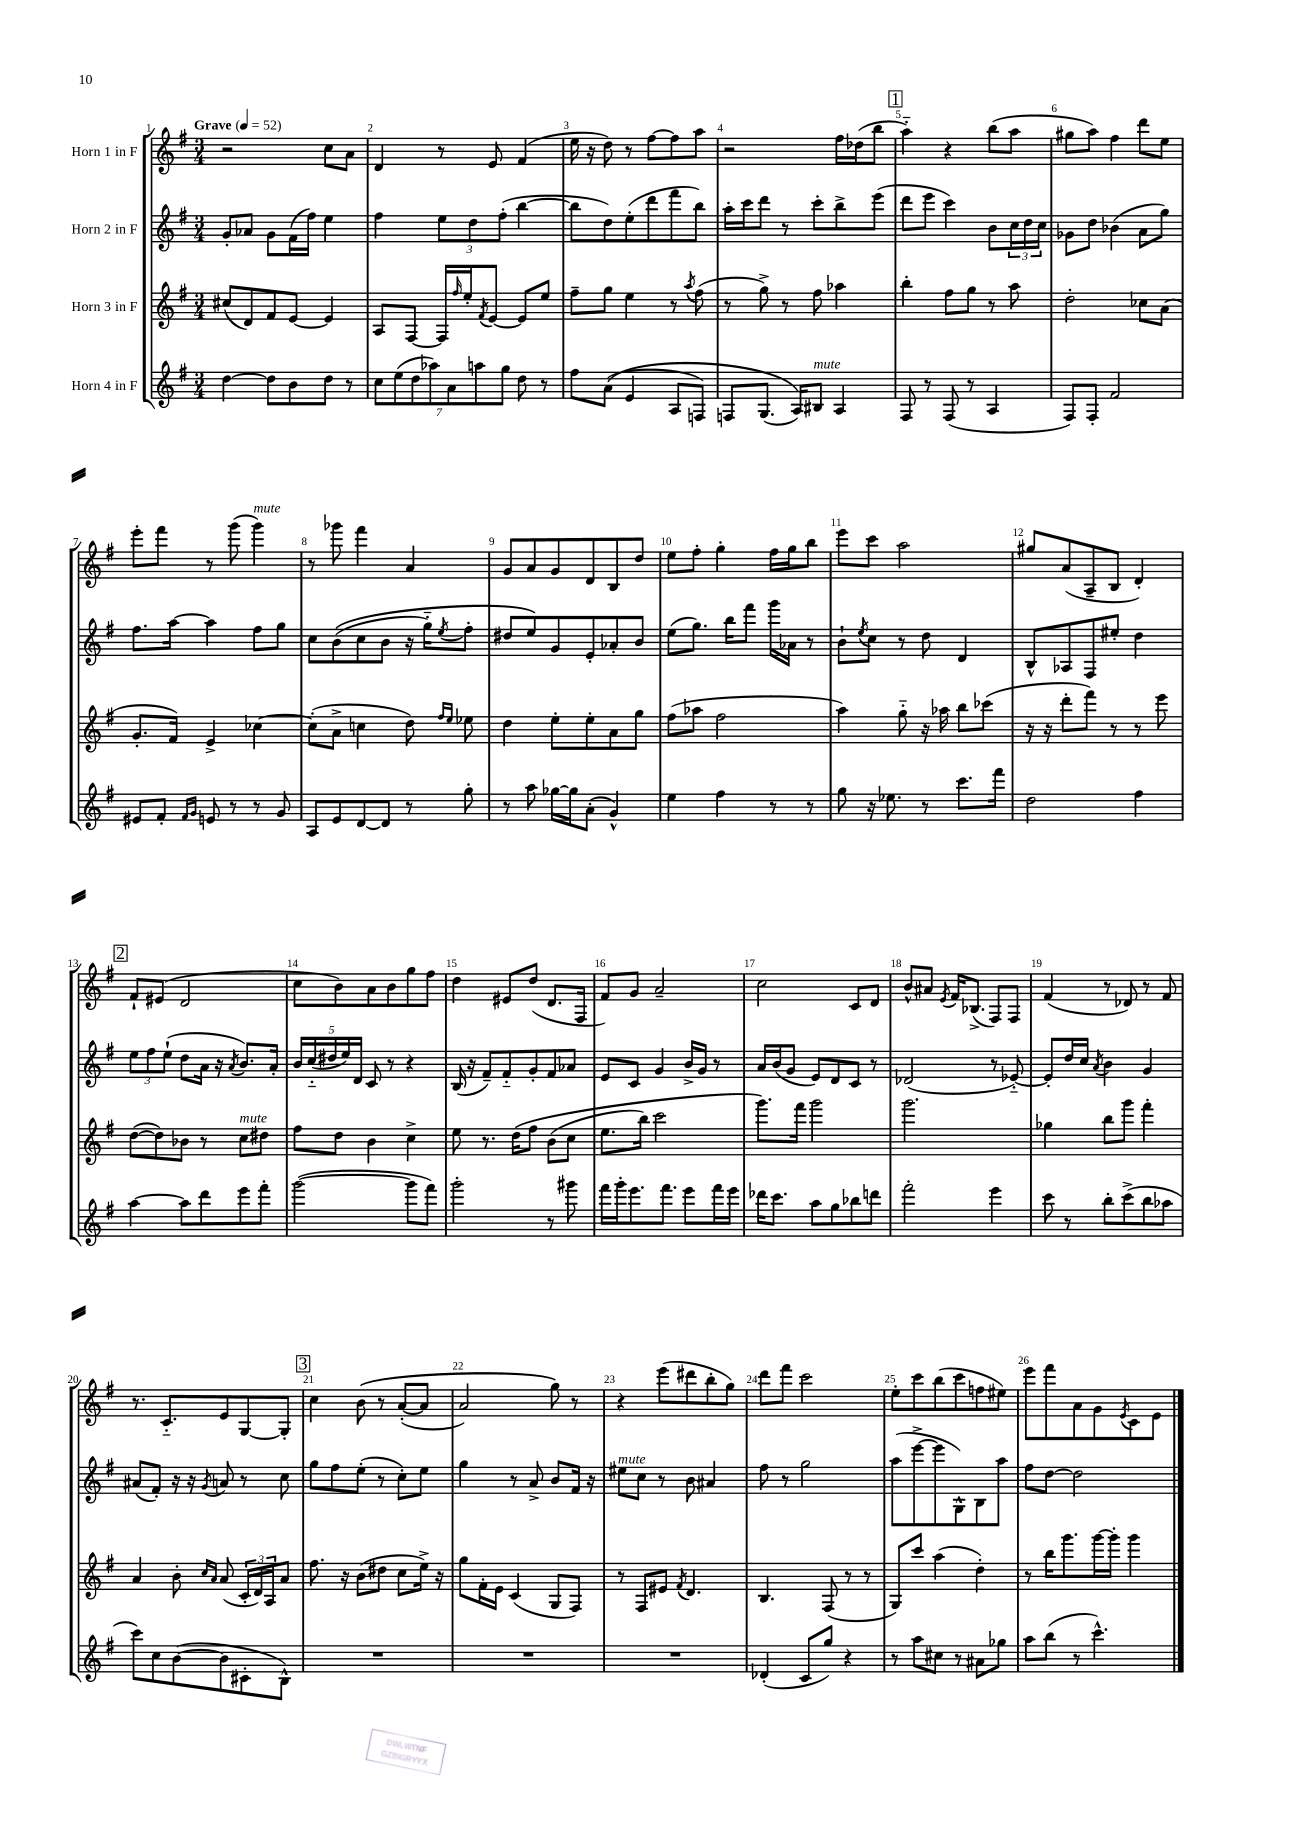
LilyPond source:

<<
\new StaffGroup <<
\new Staff = "s0" \with { instrumentName = "Horn 1 in F" } {
    \clef treble \key g \major \numericTimeSignature \time 3/4 \tempo "Grave" 4 = 52
    r2 c''8 a'8 |
    d'4 r8 e'8 fis'4( |
    e''16 r16 d''8) r8 fis''8~ fis''8 a''8 |
    r2 fis''16 des''16( b''8 |
    \mark \markup { \box "1" } a''4-_) r4 b''8( a''8 |
    gis''8 a''8) fis''4 d'''8 e''8 |
    e'''8-. fis'''8 r8 g'''8( g'''4^\markup { \italic "mute" }) |
    r8 ges'''8 fis'''4 a'4 |
    g'8 a'8 g'8 d'8 b8 d''8 |
    e''8 fis''8-. g''4-. fis''16 g''16 b''8 |
    e'''8 c'''8 a''2 |
    gis''8 a'8( a8-- b8 d'4-.) |
    \mark \markup { \box "2" } fis'8-! eis'8( d'2 |
    c''8 b'8) a'8 b'8 g''8 fis''8 |
    d''4 eis'8 d''8( d'8. fis16 |
    fis'8) g'8 a'2-- |
    c''2 c'8 d'8 |
    b'8-^ ais'8 \acciaccatura { e'8 } fis'16 bes8.->( fis8) fis8 |
    fis'4( r8 des'8) r8 fis'8 |
    r8. c'8.-_ e'8 g8~ g8-. |
    \mark \markup { \box "3" } c''4 b'8\( r8 a'8~-.( a'8 |
    a'2) g''8\) r8 |
    r4 e'''8( dis'''8 b''8-. g''8) |
    d'''8 fis'''8 c'''2 |
    e''8-. c'''8 b''8( c'''8 f''8 eis''8) |
    e'''8 fis'''8 a'8 g'8 \acciaccatura { e'8 } c'8 e'8 \bar "|." |
}
\new Staff = "s1" \with { instrumentName = "Horn 2 in F" } {
    \clef treble \key g \major \numericTimeSignature \time 3/4
    g'8-. aes'8 g'8 fis'16( fis''16) e''4 |
    fis''4 \tuplet 3/2 { e''8 d''8 fis''8-.( } b''4~ |
    b''8 d''8) e''8-.( d'''8 fis'''8 b''8) |
    a''16-. c'''16 d'''8 r8 c'''8-. b''8-> e'''8( |
    \mark \markup { \box "1" } d'''8 e'''8 c'''4) b'8 \tuplet 3/2 { c''16 d''16 c''16 } |
    ges'8 d''8 bes'4( a'8 g''8) |
    fis''8. a''16~ a''4 fis''8 g''8 |
    c''8 b'8(\( c''8 b'8 r16 g''16-_) \acciaccatura { e''8 } fis''8-. |
    dis''8 e''8\) g'8 e'8-. aes'8-. b'8 |
    e''8( g''8.) b''16 fis'''8 g'''16 aes'16 r8 |
    b'8-! \acciaccatura { e''8 } c''8 r8 d''8 d'4 |
    b8-^ aes8 fis8 eis''8-. d''4 |
    \mark \markup { \box "2" } \tuplet 3/2 { e''8 fis''8 e''8-!( } d''8 a'16 r16 \acciaccatura { a'8 } b'8.) a'16-. |
    \tuplet 5/4 { b'16 c''16-_( dis''16 e''16) d'16 } c'8 r8 r4 |
    b16( r16 fis'8--) fis'8-_ g'8-. fis'8 aes'8 |
    e'8 c'8 g'4 b'16-> g'16 r8 |
    a'16 b'16( g'8 e'8) d'8 c'8 r8 |
    des'2( r8 ees'8~-_) |
    ees'8-. d''16 c''16 \acciaccatura { a'8 } b'4 g'4 |
    ais'8( fis'8-.) r16 r16 \acciaccatura { g'8 } a'8 r8 c''8 |
    \mark \markup { \box "3" } g''8 fis''8 e''8-.( r8 c''8-.) e''8 |
    g''4 r8 a'8-> b'8 fis'16 r16 |
    eis''8^\markup { \italic "mute" } c''8 r8 b'8 ais'4 |
    fis''8 r8 g''2 |
    a''8( e'''8~-> e'''8 g8-^) b8 a''8 |
    fis''8 d''8~ d''2 \bar "|." |
}
\new Staff = "s2" \with { instrumentName = "Horn 3 in F" } {
    \clef treble \key g \major \numericTimeSignature \time 3/4
    cis''8( d'8) fis'8 e'8~ e'4 |
    a8 fis8~ fis16 \grace { fis''16 } e''16-. \acciaccatura { fis'8 } e'8~ e'8 e''8 |
    fis''8-- g''8 e''4 r8 \acciaccatura { a''8 } fis''8( |
    r8 g''8->) r8 fis''8 aes''4 |
    \mark \markup { \box "1" } b''4-. fis''8 g''8 r8 a''8 |
    d''2-. ces''8 a'8( |
    g'8.-. fis'16) e'4-> ces''4~ |
    ces''8-.( a'8-> c''4 d''8) \grace { fis''16 e''16 } ees''8 |
    d''4 e''8-. e''8-. a'8 g''8 |
    fis''8( aes''8 fis''2 |
    a''4) g''8-_ r16 aes''16 b''8 ces'''8( |
    r16 r16 d'''8-. fis'''8) r8 r8 e'''8 |
    \mark \markup { \box "2" } d''8~( d''8) bes'8 r8 c''8^\markup { \italic "mute" } dis''8 |
    fis''8 d''8 b'4 c''4-> |
    e''8 r8. d''16\( fis''8 b'8( c''8 |
    e''8. b''16) c'''2 |
    g'''8.\) fis'''16 g'''2 |
    g'''2. |
    ges''4 b''8 g'''8 fis'''4-. |
    a'4 b'8-. \grace { c''16 a'16 } a'8( \tuplet 3/2 { c'16-. d'16) a16 } a'8 |
    \mark \markup { \box "3" } fis''8. r16 b'8( dis''8 c''8 e''16->) r16 |
    g''8 fis'16-. e'16 c'4( g8 fis8) |
    r8 fis8 eis'8 \acciaccatura { fis'8 } d'4. |
    b4. fis8( r8 r8 |
    g8) c'''8 a''4( d''4-.) |
    r8 b''16 g'''8. g'''16~ g'''16-. g'''4 \bar "|." |
}
\new Staff = "s3" \with { instrumentName = "Horn 4 in F" } {
    \clef treble \key g \major \numericTimeSignature \time 3/4
    d''4~ d''8 b'8 d''8 r8 |
    \tuplet 7/4 { c''8 e''8( d''8 aes''8) a'8 a''8 g''8 } d''8 r8 |
    fis''8 a'8(\( e'4 a8 f8) |
    f8 g8.( a16)\) bis8^\markup { \italic "mute" } a4 |
    \mark \markup { \box "1" } fis8 r8 fis8( r8 a4 |
    fis8) fis8-. fis'2 |
    eis'8 fis'8-. \grace { fis'16 g'16 } e'8 r8 r8 g'8 |
    a8 e'8 d'8~ d'8 r8 g''8-. |
    r8 a''8 ges''16~ ges''16 a'8-.( g'4-^) |
    e''4 fis''4 r8 r8 |
    g''8 r16 ees''8. r8 c'''8. fis'''16 |
    d''2 fis''4 |
    \mark \markup { \box "2" } a''4~ a''8 d'''8 e'''8 fis'''8-. |
    g'''2~( g'''8 fis'''8) |
    g'''2-. r8 gis'''8 |
    fis'''16 g'''16-. e'''8. fis'''8. e'''8 fis'''16 e'''16 |
    des'''16 c'''8. a''8 g''8 bes''8 d'''8 |
    fis'''2-. e'''4 |
    c'''8 r8 b''8-. c'''8->( b''8 aes''8 |
    c'''8) c''8 b'8~( b'8 cis'8-. b8-^) |
    \mark \markup { \box "3" } R2. |
    R2. |
    R2. |
    des'4-.( c'8 g''8) r4 |
    r8 a''8 cis''8 r8 ais'8 ges''8 |
    a''8 b''8( r8 c'''4.-^) \bar "|." |
}
>>
>>
\layout { \context { \Score \override BarNumber.break-visibility = ##(#f #t #t) barNumberVisibility = #all-bar-numbers-visible } }
